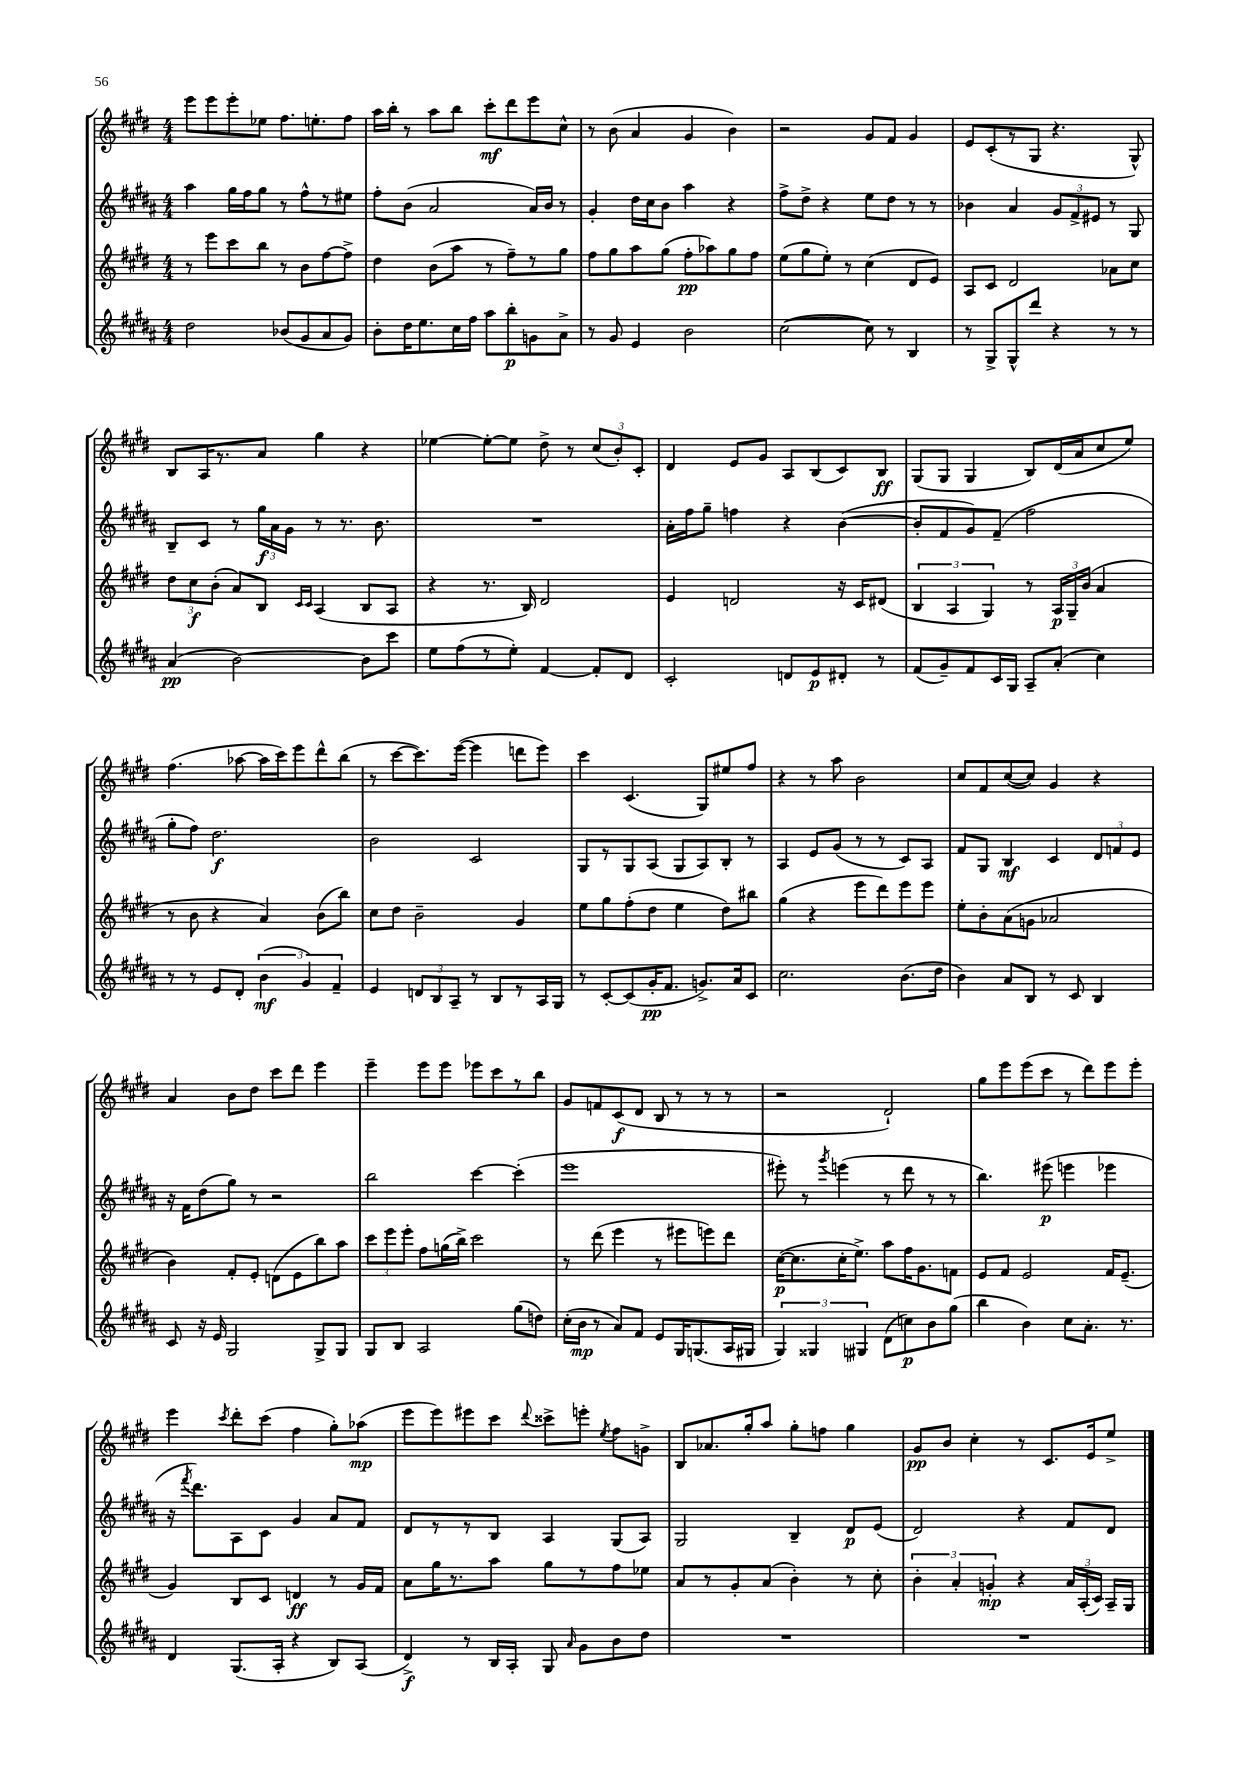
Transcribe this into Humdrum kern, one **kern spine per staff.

**kern	**kern	**kern	**kern
*staff4	*staff3	*staff2	*staff1
*clefG2	*clefG2	*clefG2	*clefG2
*k[f#c#g#d#a#]	*k[f#c#g#d#]	*k[f#c#g#d#a#]	*k[f#c#g#d#]
*M4/4	*M4/4	*M4/4	*M4/4
2dd#\	8r	4aa#\	8eee\L
.	8eee\L	.	8eee\
.	8ccc#\	16gg#\LL	8eee'\
.	.	16ff#\J	.
.	8bb\J	8gg#\J	8ee-\J
(8b-/L	8r	8r	8.ff#\L
8g#/	8b\L	8ff#^^\L	.
.	.	.	8.ee'\
8a#/	[8ff#\	8r	.
8g#/J)	8ff#^\]J	8ee#\J	8ff#\J
=	=	=	=
8b'\L	4dd#\	8ff#'\L	16aa\LL
.	.	.	16bb'\JJ
16dd#\K	.	(8b\J	8r
8.ee\	.	.	.
.	(8b\L	2a#/	8aa\L
16cc#\L	8aa\J	.	8bb\J
16ff#\JJ	.	.	.
8aa#\L	8r	.	8ccc#'\L
8bb'\	8ff#~\L)	.	8ddd#\
8g\	8r	16a#/LL)	8eee\
.	.	16b/JJ	.
8a#^\J	8gg#\J	8r	8cc#^^\J
=	=	=	=
8r	8ff#\L	4g#'/	8r
8g#/	8gg#\	.	(8b\
4e/	8aa\	16dd#\LL	4a/
.	.	16cc#\J	.
.	(8gg#\J	8b\J	.
2b\	8ff#'\L	4aa#\	4g#/
.	8aa-\)	.	.
.	8gg#\	4r	4b\)
.	8ff#\J	.	.
=	=	=	=
([2cc#\	(8ee\L	8ff#^\L	2r
.	8gg#\	8dd#^\J	.
.	8ee'\J)	4r	.
.	8r	.	.
8cc#\])	(4cc#\	8ee\L	8g#/L
8r	.	8dd#\J	8f#/J
4B/	8d#/L	8r	4g#/
.	8e/J)	8r	.
=	=	=	=
8r	8A/L	4b-\	8e/L
8G#^/L	8c#/J	.	(8c#'/
8G#^^/	2d#/	4a#/	8r
8ddd#/J	.	.	8G#/J
4r	.	12g#/L	4.r
.	.	12f#^/	.
.	.	12e#/J	.
8r	8a-\L	8r	.
8r	8cc#\J	8G#/	8G#^^/)
=	=	=	=
(4a#/	12dd#\L	8B~/L	8B/L
.	12cc#\	.	.
.	.	8c#/J	16A/K
.	(12b'\J	.	.
.	.	.	8.r
[2b\)	8a/L)	8r	.
.	8B/J	24gg#\LL	8a/J
.	.	24a#\	.
.	.	24g#\JJ	.
.	16qqc#/LL	.	.
.	16qqc#/JJ	.	.
.	(4A/	8r	4gg#\
.	.	8.r	.
8b\]L	8B/L	.	4r
.	.	8.b\	.
8ccc#\J	8A/J	.	.
=	=	=	=
8ee\L	4r	1r	[4ee-\
(8ff#\	.	.	.
8r	8.r	.	8ee-'\_L
8ee'\J)	.	.	8ee-\]J
.	16B/)	.	.
[4f#/	2d#/	.	8dd#^\
.	.	.	8r
8f#'/]L	.	.	(12cc#/L
.	.	.	12b'/)
8d#/J	.	.	.
.	.	.	12c#'/J
=	=	=	=
2c#'/	4e/	16a#'\LL	4d#/
.	.	16ff#\J	.
.	.	8gg#~\J	.
.	2d/	4ff\	8e/L
.	.	.	8g#/J
8d/L	.	4r	8A/L
8e/	.	.	(8B/
8d#'/J	16r	([4b\	8c#/)
.	16c#/LK	.	.
8r	(8d#/J	.	8B/J
=	=	=	=
(8f#/L	6B/	8b'/]L	(8G#/L
8g#~/)	.	8f#/	8G#/J
.	6A/	.	.
8f#/	.	8g#/)	4G#/
.	6G#/)	.	.
16c#/L	.	(8f#~/J	.
16G#/JJ	.	.	.
8A#~/L	8r	2ff#\	8B/L)
(8a#'/J	24A/LL	.	(16d#/L
.	24G#~/	.	.
.	.	.	16a/J
.	(24b/JJ	.	.
4cc#\)	4a/	.	8cc#/
.	.	.	8ee/J)
=	=	=	=
8r	8r	8gg#'\L	(4.ff#\
8r	8b\	8ff#\J)	.
8e/L	4r	2.dd#\	.
8d#'/J	.	.	[8aa-\
(6b\	4a/)	.	16aa-\]LL
.	.	.	16ccc#\J)
.	.	.	8eee\
6g#/)	.	.	.
.	(8b\L	.	8ddd#^^\
6f#~/	.	.	.
.	8bb\J)	.	(8bb\J
=	=	=	=
4e/	8cc#\L	2b\	8r
.	8dd#\J	.	[8ccc#\L
12d/L	2b~\	.	8.ccc#\])
12B/	.	.	.
12A#~/J	.	.	.
.	.	.	([16eee\Jk
8r	.	2c#/	4eee\]
8B/L	.	.	.
8r	4g#/	.	8ddd\L
16A#/L	.	.	8eee\J)
16G#/JJ	.	.	.
=	=	=	=
8r	8ee\L	8G#/L	4ccc#\
[8c#'/L	8gg#\	8r	.
(8c#/]	(8ff#'\	8G#/	(4.c#/
16g#'/K	8dd#\J	(8A#/J	.
8.f#/J	.	.	.
.	4ee\	8G#/L	.
8.g^/L)	.	8A#/)	8G#/L)
.	8dd#\L)	8B'/J	8ee#/
16a#/k	.	.	.
8c#/J	8bb#\J	8r	8ff#/J
=	=	=	=
2.cc#\	(4gg#\	4A#/	4r
.	4r	8e/L	8r
.	.	(8g#/J	8aa\
.	8eee\L	8r	2b\
.	8ddd#\)	8r	.
(8.b\L	8eee\	8c#/L)	.
.	8eee\J	8A#/J	.
16dd#\Jk	.	.	.
=	=	=	=
4b\)	8ee'\L	8f#/L	8cc#/L
.	8b'\	8G#/J	8f#/
8a#/L	(8a\	4B/	([8cc#/
8B/J	8g\J	.	8cc#/]J)
8r	2a-/	4c#/	4g#/
8c#/	.	.	.
4B/	.	12d#/L	4r
.	.	12f/	.
.	.	12e/J	.
=	=	=	=
8c#/	4b\)	16r	4a/
.	.	16f#\LK	.
16r	.	(8dd#\	.
16e/	.	.	.
2G#/	8f#'/L	8gg#\J)	8b\L
.	8e'/J	8r	8dd#\J
.	(8d\L	2r	8ccc#\L
.	8e\	.	8ddd#\J
8G#^/L	8bb\)	.	4eee\
8G#/J	8aa\J	.	.
=	=	=	=
8G#/L	12ccc#\L	2bb\	4eee~\
.	12eee\	.	.
8B/J	.	.	.
.	12eee'\J	.	.
2A#/	8ff#\L	.	8eee\L
.	(16gg\L	.	8eee\J
.	16bb^\JJ)	.	.
.	2ccc#\	[4ccc#\	8eee-\L
.	.	.	8ccc#\
(8gg#\L	.	(4ccc#'\]	8r
8dd\J)	.	.	8bb\J
=	=	=	=
(16cc#'\LL	8r	1eee	8g#/L
16b\JJ	.	.	.
8r	(8ddd#\	.	8f/
8a#/L)	4eee\	.	(8c#/
8f#/J	.	.	8d#/J
8e/L	8r	.	8B/
16G#/K	8eee#\L	.	8r
(8.G/	.	.	.
.	8eee\)	.	8r
16A#/L	8ddd#\J	.	8r
16G#/JJ	.	.	.
=	=	=	=
6G#/)	([16cc#\LK	8eee#'\)	2r
.	8.cc#\]	.	.
.	.	8r	.
6G##/	.	.	.
.	.	8qggg#/	.
.	16cc#'\K	(4eee\	.
.	8.ee^\J)	.	.
6G#/	.	.	.
(8d#\L	8aa\L	8r	2d#`/)
8cc\)	16ff#\K	8ddd#\	.
.	8.g#\	.	.
8b\	.	8r	.
(8gg#\J	8f\J	8r	.
=	=	=	=
4bb\	8e/L	4.bb\)	8gg#\L
.	8f#/J	.	8eee\
4b\)	2e/	.	(8eee\
.	.	(8eee#\	8ccc#\J
8cc#\L	.	4eee\	8r
8.a#'\J	.	.	8ddd#\L)
.	16f#/LK	4eee-\	8eee\
8.r	(8.e~/J	.	.
.	.	.	8eee'\J
=	=	=	=
4d#/	4g#/)	16r	4eee\
.	.	8qfff#/	.
.	.	8.ddd#\L)	.
.	.	.	8qccc#/
(8.G#/L	8B/L	8A#\	8ddd#'\L
.	8c#/J	8c#\J	(8ccc#\J
16A#'/Jk	.	.	.
4r	4d/	4g#/	4ff#\
8B/L)	8r	8a#/L	8gg#'\L)
(8A#/J	16g#/LL	8f#/J	(8aa-\J
.	16f#/JJ	.	.
=	=	=	=
4d#^/)	8a\L	8d#/L	8eee\L
.	16gg#\K	8r	8eee\)
.	8.r	.	.
8r	.	8r	8eee#\
16B/LL	8aa\J	8B/J	8ccc#\J
16A#'/JJ	.	.	.
.	.	.	8qqddd#/
8G#/	8gg#\L	4A#/	8ccc##^\L
16qqa#/	.	.	.
8g#\L	8r	.	8eee'\J
.	.	.	8qee/
8b\	8ff#\	(8G#/L	8ff#\L
8dd#\J	8ee-\J	8A#/J)	8g^\J
=	=	=	=
1r	8a/L	2G#/	8B/L
.	8r	.	8.a-/
.	8g#'/	.	.
.	.	.	16gg#'/k
.	(8a/J	.	8aa/J
.	4b'\)	4B~/	8gg#'\L
.	.	.	8ff\J
.	8r	8d#/L	4gg#\
.	8cc#'\	(8e/J	.
=	=	=	=
1r	6b'\	2d#/)	8g#/L
.	.	.	8b/J
.	6a'/	.	.
.	.	.	4cc#'\
.	6g'/	.	.
.	4r	4r	8r
.	.	.	8.c#/L
.	24a/LL	8f#/L	.
.	(24A'/	.	.
.	.	.	16e/k
.	24c#/JJ)	.	.
.	16A~/LL	8d#/J	8ee^/J
.	16G#/JJ	.	.
==	==	==	==
*-	*-	*-	*-
